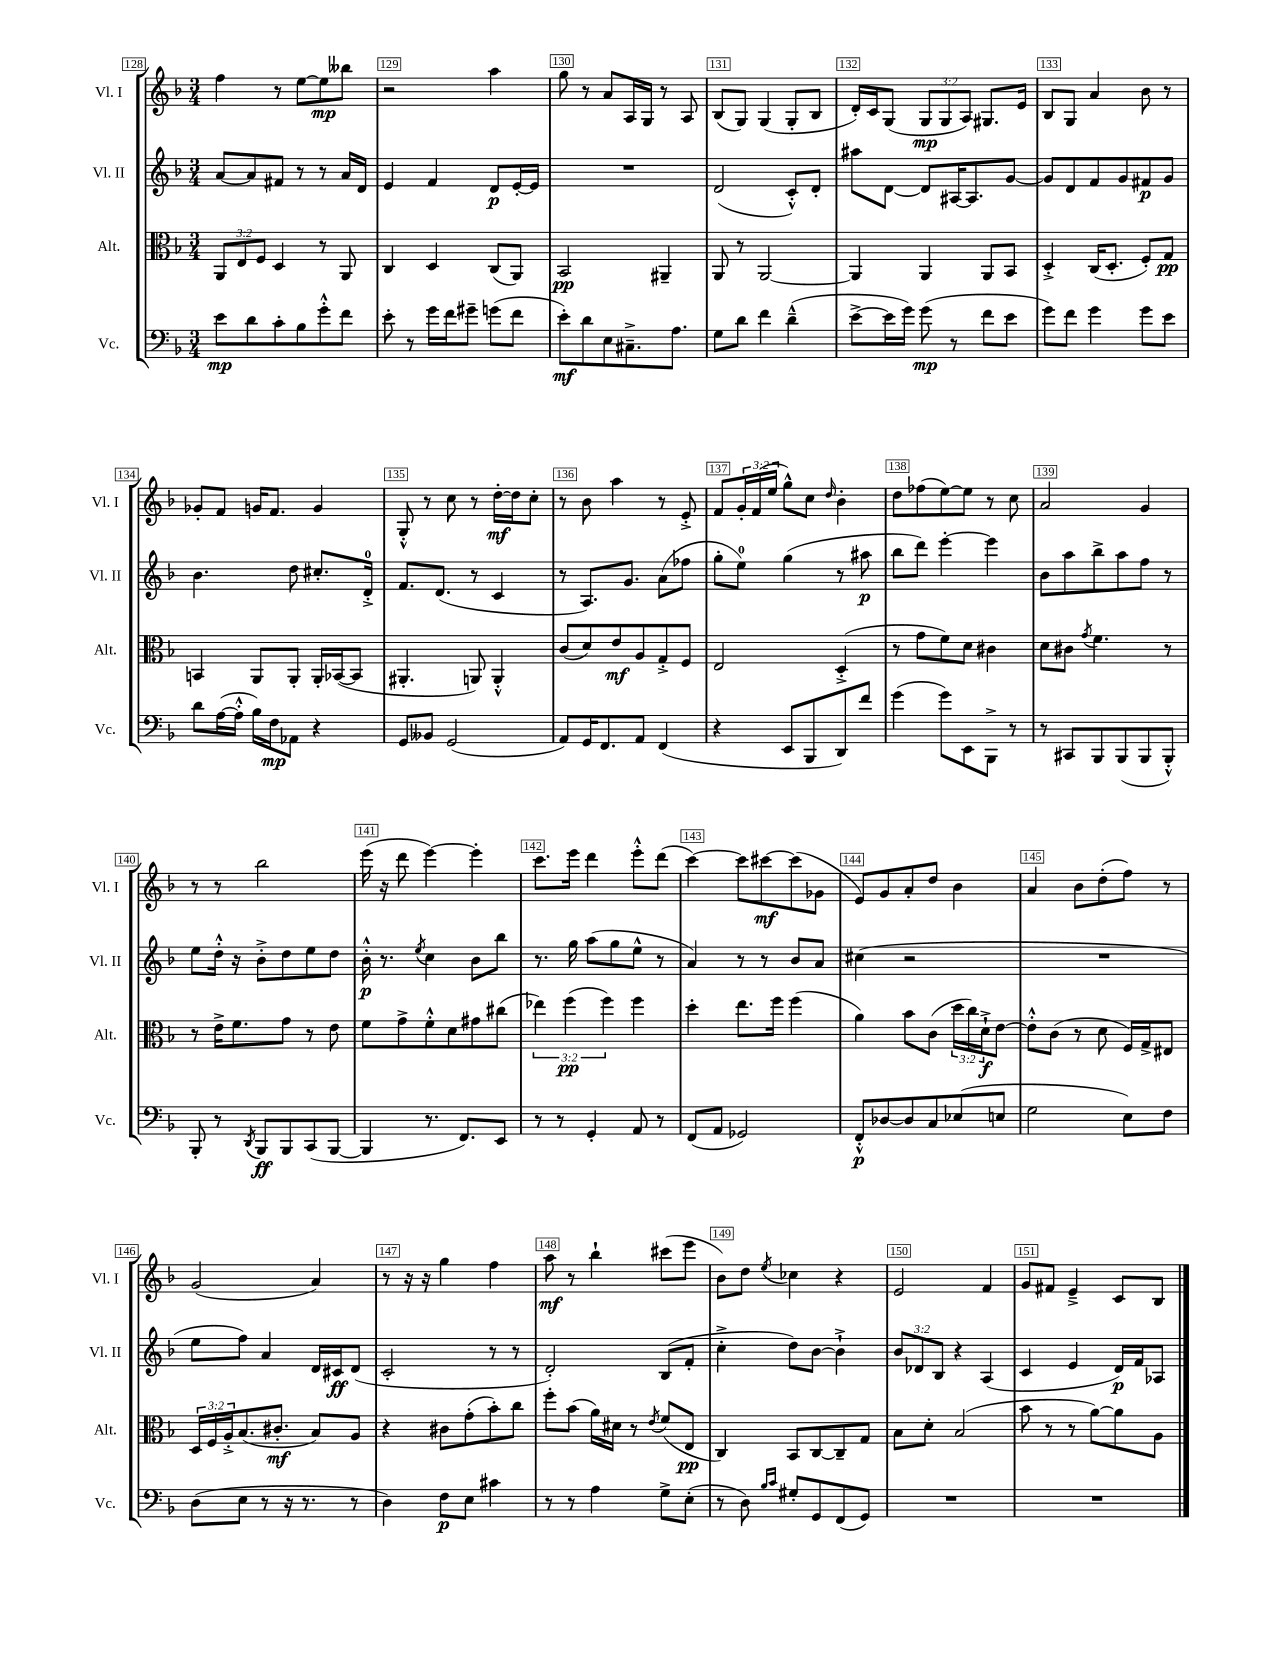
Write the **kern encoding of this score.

**kern	**kern	**kern	**kern
*staff4	*staff3	*staff2	*staff1
*clefF4	*clefC3	*clefG2	*clefG2
*k[b-]	*k[b-]	*k[b-]	*k[b-]
*M3/4	*M3/4	*M3/4	*M3/4
8e\L	12AA/L	[8a/L	4ff\
.	12E/	.	.
8d\	.	8a/]	.
.	12F/J	.	.
8c'\	4D/	8f#/J	8r
8B-\	.	8r	[8ee\L
8g'^^\	8r	8r	8ee\]
8f\J	8AA/	16a/LL	8bb--\J
.	.	16d/JJ	.
=	=	=	=
8e'\	4C/	4e/	2r
8r	.	.	.
16g\LL	4D/	4f/	.
16f\J	.	.	.
8g#~\J	.	.	.
(8g\L	(8C/L	8d/L	4aa\
8f\J	8AA/J)	[16e'/L	.
.	.	16e/]JJ	.
=	=	=	=
8e'\L)	2BB-/	2.r	8gg\
8d\	.	.	8r
8E\	.	.	8a/L
8.C#~^\	.	.	16A/L
.	.	.	16G/JJ
.	4AA#~/	.	8r
8.A\J	.	.	.
.	.	.	8A/
=	=	=	=
8G\L	8AA/	(2d/	(8B-/L
8d\J	8r	.	8G/J)
4f\	[2AA/	.	(4G/
(4d~^^\	.	8c'^^/L)	8G'/L
.	.	8d'/J	8B-/J
=	=	=	=
[8e^\L	4AA/]	8aa#\L	16d'/LL)
.	.	.	16c/J
16e\]L	.	[8d\J	(8G/J
16g\JJ)	.	.	.
(8g\	4AA/	8d/]L	12G/L
.	.	.	12G/
8r	.	[16A#/K	.
.	.	.	12A/J)
.	.	8.A#/]	.
8f\L	8AA/L	.	8.G#/L
8e\J	8BB-/J	[8g/J	.
.	.	.	16e/Jk
=	=	=	=
8g\L)	4D'^/	8g/]L	8B-/L
8f\J	.	8d/	8G/J
4g\	(16C/LK	8f/	4a/
.	8.D'/J	.	.
.	.	8g/	.
8g\L	8F'/L)	8f#/	8b-\
8e\J	8G/J	8g/J	8r
=	=	=	=
8d\L	4BB/	4.b-\	8g-'/L
([16A\L	.	.	8f/J
16A'^^\]JJ	.	.	.
16B-\LL)	8AA/L	.	16g/LK
16F\J	.	.	8.f/J
8AA-\J	8AA'/J	8dd\	.
4r	16AA'/LL	8.cc#'/L	4g/
.	([16BB-/J	.	.
.	8BB-/]J	.	.
.	.	16d'^/Jk	.
=	=	=	=
8GG/L	4.AA#'/	8.f/L	8G'^^/
8BB--/J	.	.	8r
.	.	(8.d/J	.
(2GG/	.	.	8cc\
.	8AA/)	8r	8r
.	4AA'^^/	4c/	[16dd'\LL
.	.	.	16dd\]J
.	.	.	8cc'\J
=	=	=	=
8AA/L)	(8c/L	8r	8r
16GG/K	8d/)	8.A/L)	8b-\
8.FF/	.	.	.
.	8e/	.	4aa\
.	.	8.g/J	.
8AA/J	8A/	.	.
(4FF/	8G'^/	(8a\L	8r
.	8F/J	8ff-\J	8e'^/
=	=	=	=
4r	2E/	8gg'\L	8f/L
.	.	8ee\J)	24g'/L
.	.	.	(24f/
.	.	.	24ee/JJ
8EE/L	.	(4gg\	8gg^^\L)
8BBB-/	.	.	8cc\J
.	.	.	16qqdd/
8DD/)	(4D'^/	8r	4b-'\
8f/J	.	8aa#\	.
=	=	=	=
(4g\	8r	8bb-\L	8dd\L
.	8g\L	8ddd\J)	(8ff-\
8g\L)	8f\)	[4eee'\	[8ee\)
8EE\	8d\J	.	8ee\]J
8BBB-^\J	4c#\	4eee\]	8r
8r	.	.	8cc\
=	=	=	=
8r	8d\L	8b-\L	2a/
8CC#/L	8c#\J	8aa\	.
.	8qg/	.	.
8BBB-/	4.f\	8bb-^\	.
(8BBB-/	.	8aa\	.
8BBB-/	.	8ff\J	4g/
8BBB-'^^/J)	8r	8r	.
=	=	=	=
8BBB-'/	8r	8ee\L	8r
8r	16e^\LK	16dd'^^\Jk	8r
.	8.f\	16r	.
8qDD/	.	.	.
8BBB-/L	.	8b-'^\L	2bb-\
8BBB-/	8g\J	8dd\	.
(8CC/	8r	8ee\	.
[8BBB-/J	8e\	8dd\J	.
=	=	=	=
4BBB-/]	8f\L	16b-'^^\	(16eee\
.	.	8.r	16r
.	8g^\	.	8ddd\
.	.	8qee/	.
8.r	8f'^^\	4cc\	[4eee\)
.	8d\	.	.
8.FF/L)	.	.	.
.	8g#\	8b-\L	4eee'\]
8EE/J	(8cc#\J	8bb-\J	.
=	=	=	=
8r	6ee-\)	8.r	8.ccc\L
8r	.	.	.
.	(6ff\	.	.
.	.	16gg\	16eee\Jk
4GG'/	.	(8aa\L	4ddd\
.	6ff\)	.	.
.	.	8gg\	.
8AA/	4ff\	8ee^^\J	8eee'^^\L
8r	.	8r	(8ddd\J
=	=	=	=
(8FF/L	4dd'\	4a/)	[4ccc\)
8AA/J	.	.	.
2GG-/)	8.ee\L	8r	8ccc\]L
.	.	8r	[8ccc#\
.	16ff\Jk	.	.
.	(4ff\	8b-/L	(8ccc#\]
.	.	8a/J	8g-\J
=	=	=	=
8FF'^^/L	4a\)	(4cc#\	8e/L)
[8D-/	.	.	8g/
8D-/]	8b-\L	2r	8a'/
8C/	(8c\J	.	8dd/J
(8E-/	24dd\LL	.	4b-\
.	24cc\)	.	.
.	24d`^\J	.	.
8E/J	[8e\J	.	.
=	=	=	=
2G\	8e'^^\]L	2.r	4a/
.	(8c\J	.	.
.	8r	.	8b-\L
.	8d\	.	(8dd'\
8E\L)	16F/LL)	.	8ff\J)
.	16G^/J	.	.
8F\J	8E#/J	.	8r
=	=	=	=
(8D\L	24D/LL	8ee\L	(2g/
.	24F/	.	.
.	24A'^/J	.	.
8E\J	(8.B-/	8ff\J)	.
8r	.	4a/	.
.	8.c#'/J	.	.
16r	.	.	.
8.r	.	.	.
.	8B-/L)	16d/LL	4a/)
.	.	16c#/J	.
8r	8A/J	(8d/J	.
=	=	=	=
4D\)	4r	2c'/	8r
.	.	.	16r
.	.	.	16r
8F\L	8c#\L	.	4gg\
8E\J	(8g'\	.	.
4c#\	8b-'\)	8r	4ff\
.	8cc\J	8r	.
=	=	=	=
8r	8ff'\L	2d'/)	8aa\
8r	(8b-\J	.	8r
4A\	16a\LL)	.	4bb-`\
.	16d#\JJ	.	.
.	8r	.	.
.	8qe/	.	.
8G^\L	(8f/L	(8B-/L	(8ccc#\L
(8E'\J	8E/J	8f'/J	8eee\J
=	=	=	=
8r	4C/)	4cc'^\	8b-\L)
8D\)	.	.	8dd\J
16qqB-/LL	.	.	.
16qqc/JJ	.	.	8qee/
8G#'/L	8BB-/L	8dd\L)	4cc-\
8GG/	[8C/	[8b-\J	.
(8FF/	8C~/]	4b-`^\]	4r
8GG/J)	8G/J	.	.
=	=	=	=
2.r	8B-\L	12b-/L	2e/
.	.	12d-/	.
.	8d'\J	.	.
.	.	12B-/J	.
.	(2B-/	4r	.
.	.	(4A/	4f/
=	=	=	=
2.r	8b-\	4c/	8g/L
.	8r	.	8f#/J
.	8r	4e/	4e~^/
.	[8a\L)	.	.
.	8a\]	16d/LL)	8c/L
.	.	16f/J	.
.	8A\J	8A-/J	8B-/J
==	==	==	==
*-	*-	*-	*-
